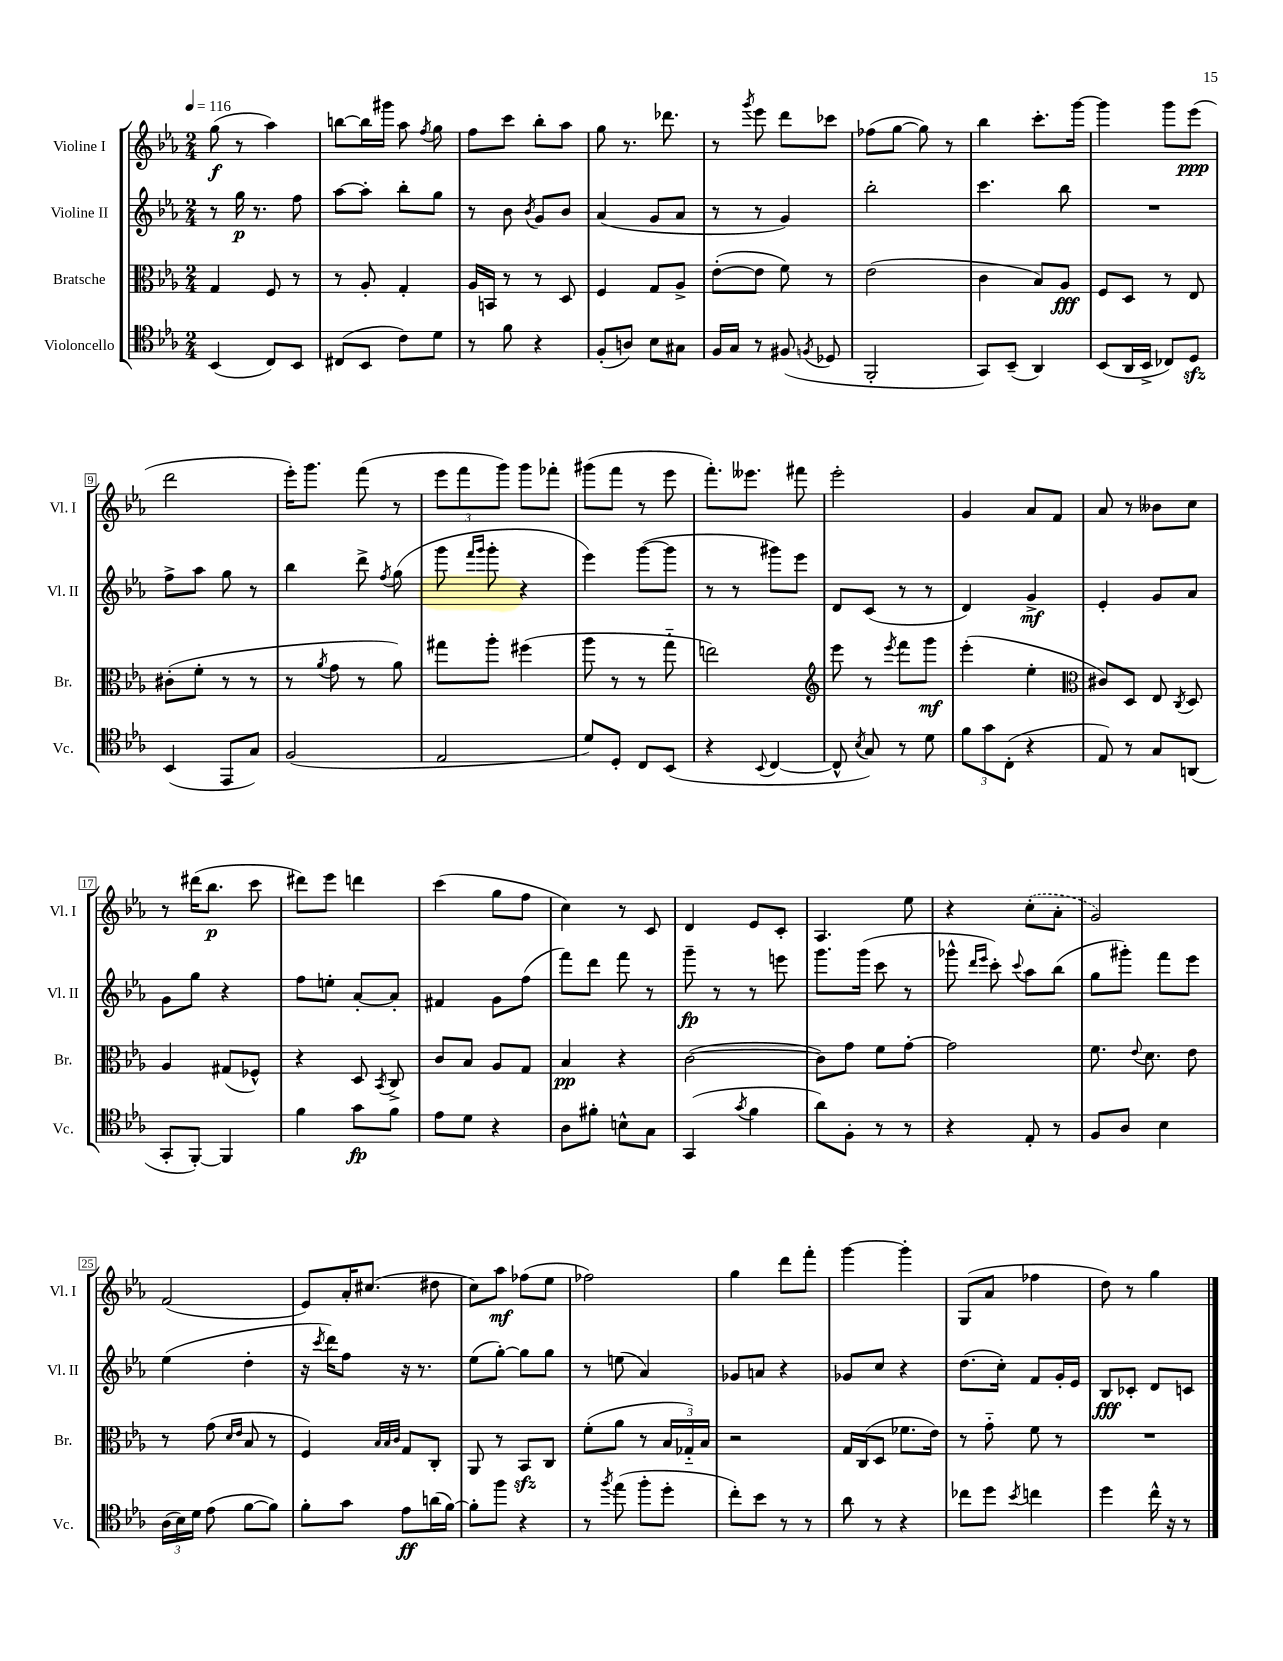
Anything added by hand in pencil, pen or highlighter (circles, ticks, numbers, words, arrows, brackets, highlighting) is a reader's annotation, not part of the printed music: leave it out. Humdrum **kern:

**kern	**kern	**kern	**kern
*staff4	*staff3	*staff2	*staff1
*clefC4	*clefC3	*clefG2	*clefG2
*k[b-e-a-]	*k[b-e-a-]	*k[b-e-a-]	*k[b-e-a-]
*M2/4	*M2/4	*M2/4	*M2/4
*MM116	*MM116	*MM116	*MM116
(4BB-	4G	8r	(8gg
.	.	16gg	8r
.	.	8.r	.
8C)	8F	.	4aa-)
8BB-	8r	8ff	.
=	=	=	=
(8C#	8r	[8aa-	[8bb
8BB-	8A-'	8aa-']	16bb]
.	.	.	16ggg#
8c)	4G'	8bb-'	8aa-
.	.	.	8qff
8d	.	8gg	8gg
=	=	=	=
8r	16A-	8r	8ff
.	16BB	.	.
8f	8r	8b-	8ccc
.	.	8qb-	.
4r	8r	8g	8bb-'
.	8D	8b-	8aa-
=	=	=	=
(8F'	4F	(4a-	8gg
8A)	.	.	8.r
8B-	8G	8g	.
.	.	.	8.ddd-
8G#	8A-^	8a-	.
=	=	=	=
16F	([8e-'	8r	8r
16G	.	.	.
.	.	.	8qggg
8r	8e-]	8r	8eee-
(8F#	8f)	4g)	8ddd
8qF	.	.	.
8D-	8r	.	8ccc-
=	=	=	=
2FF'	(2e-	2bb-'	(8ff-
.	.	.	[8gg
.	.	.	8gg])
.	.	.	8r
=	=	=	=
8GG)	4c	4.ccc	4bb-
(8BB-~	.	.	.
4AA-)	8B-)	.	8.ccc'
.	8A-	8bb-	.
.	.	.	[16ggg
=	=	=	=
(8BB-	8F	2r	4ggg]
16AA-	8D	.	.
16BB-^	.	.	.
8C-)	8r	.	8ggg
8D	8E-	.	(8eee-
=	=	=	=
(4BB-	(8c#'	8ff^	2ddd
.	8f'	8aa-	.
8EE-	8r	8gg	.
8G)	8r	8r	.
=	=	=	=
(2F	8r	4bb-	16eee-')
.	.	.	8.ggg
.	8qa-	.	.
.	8g	.	.
.	8r	8ddd^	(8fff
.	.	8qff	.
.	8a-)	(8gg	8r
=	=	=	=
2E-	8gg#	8ggg	12eee-
.	.	.	12fff
.	.	16qqfff	.
.	.	16qqggg	.
.	8aa-'	8ggg'	.
.	.	.	12ggg)
.	(4ff#	4r	8ggg
.	.	.	8fff-'
=	=	=	=
8d)	8aa-	4eee-)	(8ggg#
8D'	8r	.	8fff
8C	8r	([8ggg	8r
(8BB-	8gg'~	8ggg]	8eee-
=	=	=	=
4r	2ee)	8r	8.fff')
.	.	8r	.
.	.	.	8.eee--
8qqBB-	.	.	.
[4C	.	8ggg#)	.
.	.	8eee-	8fff#
=	=	=	=
*	*clefG2	*	*
8C^^]	8eee-	8d	2eee-'
8qB-	.	.	.
8G)	8r	(8c	.
.	8qeee-	.	.
8r	8fff	8r	.
8d	8ggg	8r	.
=	=	=	=
12f	(4eee-'	4d)	4g
12g	.	.	.
(12C'	.	.	.
4r	4ee-'	4g^	8a-
.	.	.	8f
=	=	=	=
*	*clefC3	*	*
8E-)	8c#)	4e-'	8a-
8r	8D	.	8r
8G	8E-	8g	8b--
.	8qC	.	.
(8AA	8D	8a-	8cc
=	=	=	=
8GG'	4A-	8g	8r
[8FF')	.	8gg	(16ddd#
.	.	.	8.bb-
4FF]	(8G#	4r	.
.	8F-^^)	.	8ccc
=	=	=	=
4f	4r	8ff	8ddd#)
.	.	8ee'	8eee-
8g	8D	[8a-'	4ddd
.	8qBB-	.	.
8f	8C^	8a-']	.
=	=	=	=
8e-	8c	4f#	(4ccc
8d	8B-	.	.
4r	8A-	8g	8gg
.	8G	(8ff	8ff
=	=	=	=
8A-	4B-	8fff)	4cc)
8f#'	.	8ddd	.
8B^^	4r	8fff	8r
8G	.	8r	8c
=	=	=	=
(4GG	([2c	8ggg~	4d
.	.	8r	.
8qg	.	.	.
4f	.	8r	8e-
.	.	8eee	8c'
=	=	=	=
8a-)	8c])	8.ggg	4.A-
8F'	8g	.	.
.	.	(16ggg	.
8r	8f	8ccc	.
8r	[8g'	8r	8ee-
=	=	=	=
4r	2g]	8ggg-^^	4r
.	.	16qqddd	.
.	.	16qqeee-	.
.	.	8ccc')	.
.	.	8qqccc	.
8E-'	.	8aa-	(8cc'
8r	.	(8bb-	8a-'
=	=	=	=
8F	8.f	8gg	2g)
8A-	.	8ggg#')	.
.	8qqe-	.	.
.	8.d	.	.
4B-	.	8fff	.
.	8e-	8eee-	.
=	=	=	=
(24A-	8r	(4ee-	(2f
24B-)	.	.	.
24d	.	.	.
(8e-	(8g	.	.
.	16qqd	.	.
.	16qqe-	.	.
[8f	8B-	4dd'	.
8f])	8r	.	.
=	=	=	=
8f'	4F)	16r	8e-)
.	.	8qccc	.
.	.	16ddd)	.
8g	.	8ff	16a-'
.	.	.	(8.cc#
.	32qqB-	.	.
.	32qqB-	.	.
.	32qqc	.	.
8e-	8G	16r	.
.	.	8.r	.
(16a	8C'	.	8dd#
[16f)	.	.	.
=	=	=	=
8f']	8AA-	(8ee-	8cc)
8ff	8r	[8gg')	8aa-
4r	8BB-	8gg]	(8ff-
.	8C	8gg	8ee-
=	=	=	=
8r	(8f'	8r	2ff-)
8qff	.	.	.
(8ee-	8a-	(8ee	.
8ff'	8r	4a-)	.
8dd'	24B-	.	.
.	24G-'~)	.	.
.	24B-	.	.
=	=	=	=
8cc')	2r	8g-	4gg
8b-	.	8a	.
8r	.	4r	8ddd
8r	.	.	8fff'
=	=	=	=
8a-	16G	8g-	[4ggg
.	(16C	.	.
8r	8D	8cc	.
4r	8.f-	4r	4ggg']
.	16e-)	.	.
=	=	=	=
8cc-	8r	(8.dd	(8G
8dd	8g'~	.	8a-
.	.	16cc')	.
8qb-	.	.	.
4cc	8f	8f	4ff-
.	8r	16g'	.
.	.	16e-	.
=	=	=	=
4dd	2r	8B-	8dd)
.	.	8c-'	8r
16cc^^	.	8d	4gg
16r	.	.	.
8r	.	8c	.
==	==	==	==
*-	*-	*-	*-
